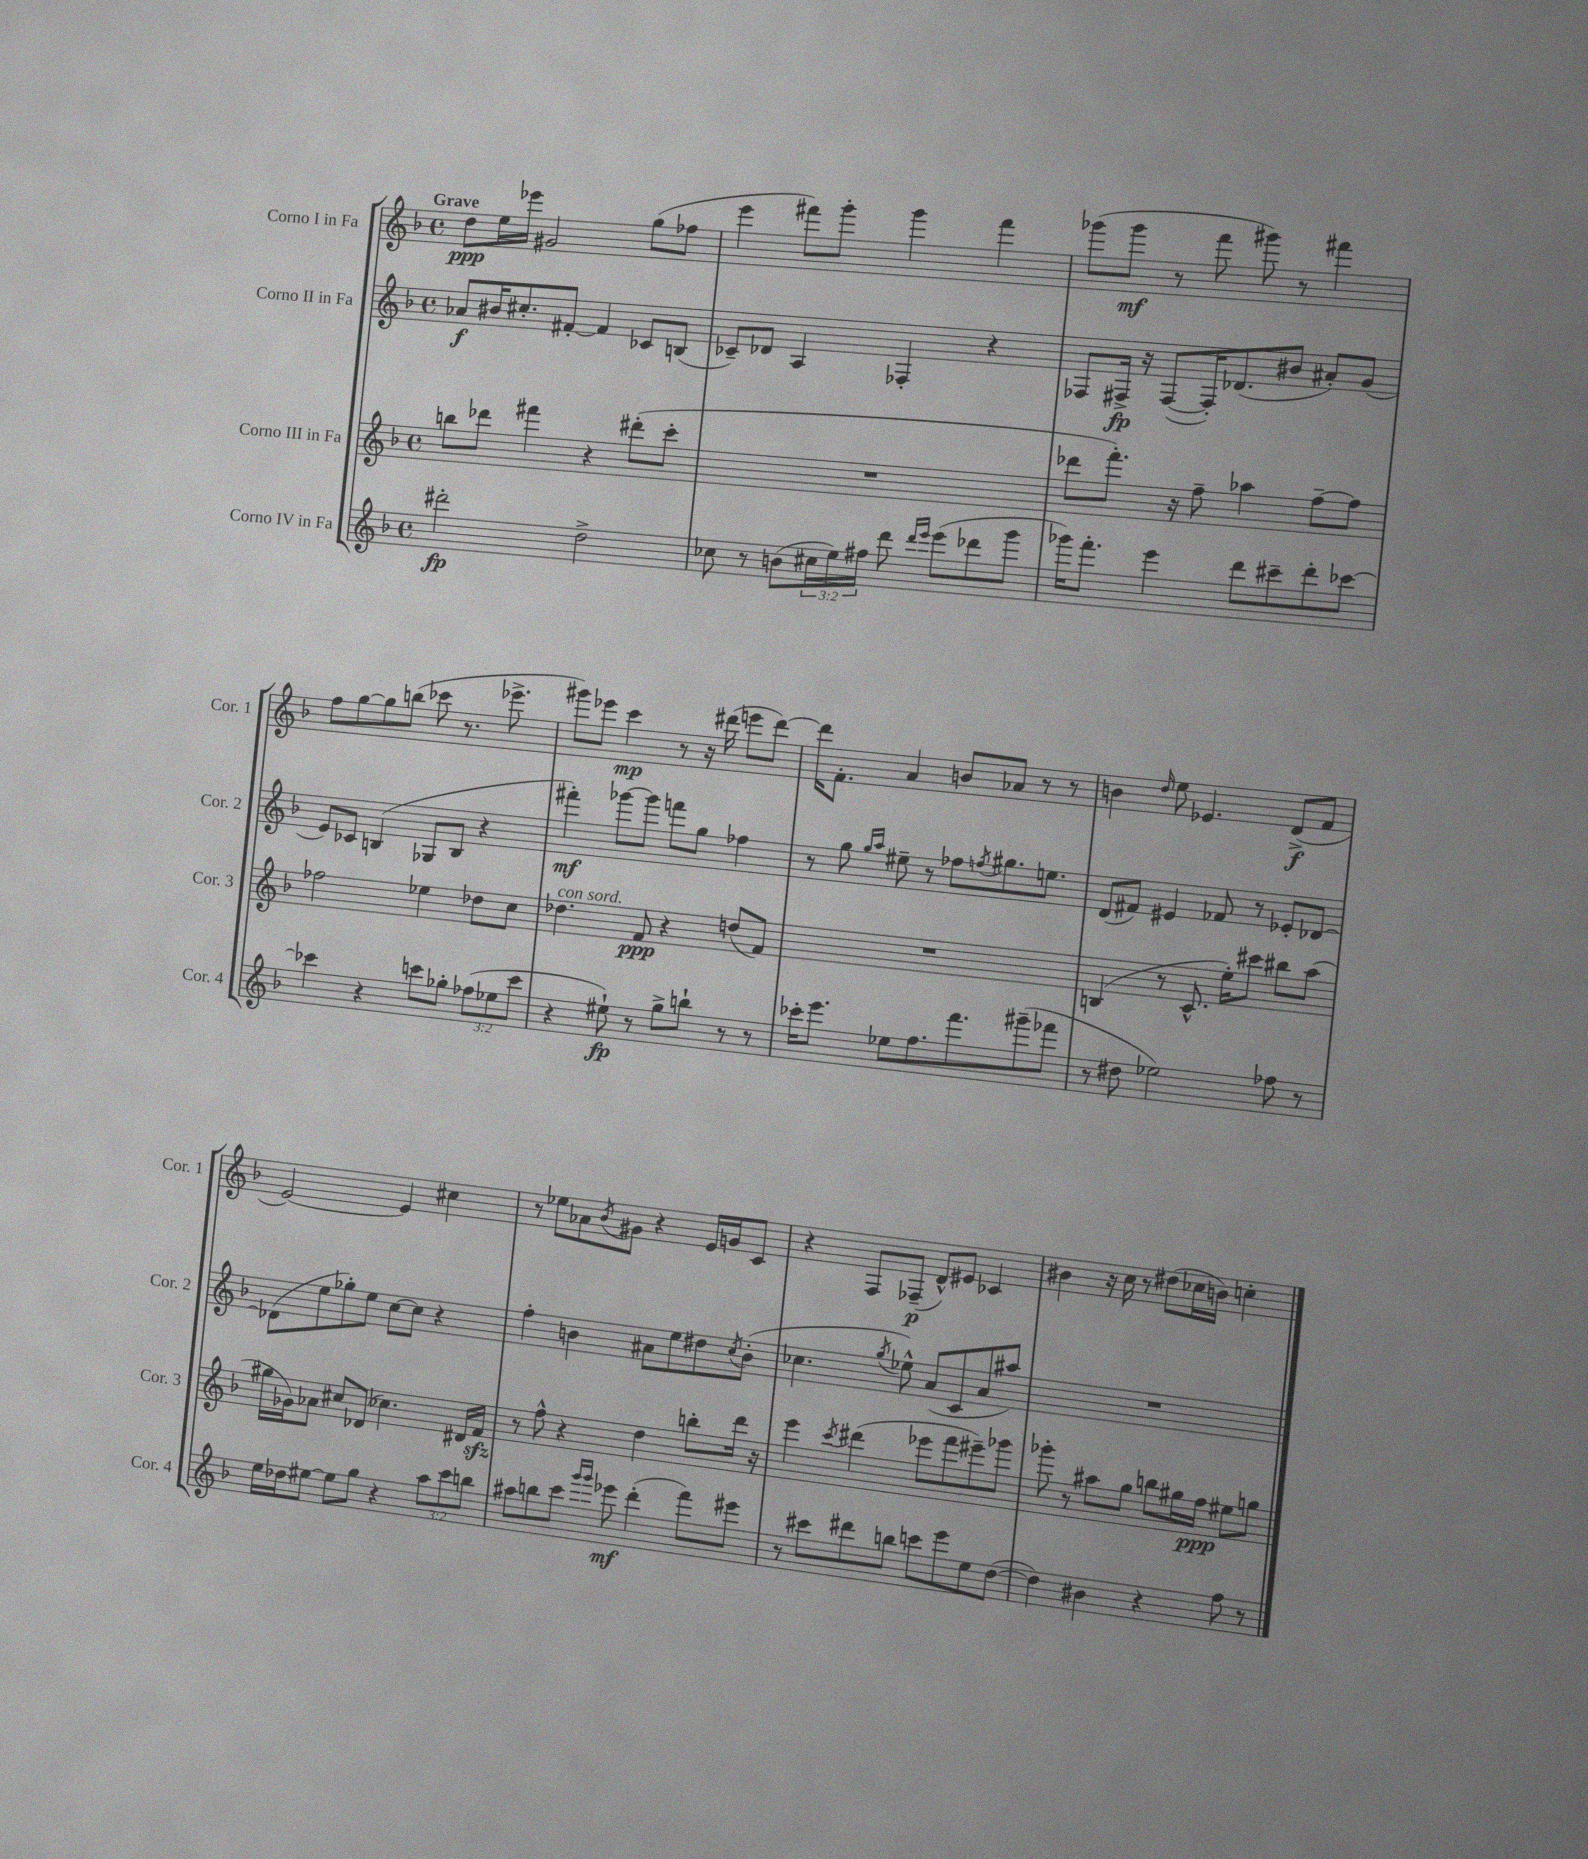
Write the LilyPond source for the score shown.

<<
\new StaffGroup <<
\new Staff = "s0" \with { instrumentName = "Corno I in Fa" shortInstrumentName = "Cor. 1" } {
    \clef treble \key f \major \defaultTimeSignature \time 4/4 \tempo "Grave"
    d''8\ppp e''16 ees'''16 gis'2 g''8( fes''8 |
    e'''4 fis'''8) g'''8-. g'''4 fis'''4 |
    ges'''8( ges'''8\mf r8 f'''8 gis'''8) r8 fis'''4 |
    f''8 g''8~ g''8 b''8( ces'''8 r8. ees'''8.-> |
    gis'''8) ees'''8 c'''4\mp r8 r16 dis'''16( e'''8 dis'''8~) |
    dis'''16 f'8.-. a'4 b'8 aes'8 r8 r8 |
    b'4 \grace { d''16 } e''8 ees'4. d'8->\f( f'8 |
    e'2~) e'4 cis''4 |
    r8 ees''8 aes'8 \acciaccatura { bes'8 } gis'8 r4 e'16 g'16 c'8 |
    r4 f8 fes8--\p( d'8-^) eis'8 ces'4 |
    bis'4 r16 c''16 r8 dis''8( ces''16 b'16) c''4-. \bar "|." |
}
\new Staff = "s1" \with { instrumentName = "Corno II in Fa" shortInstrumentName = "Cor. 2" } {
    \clef treble \key f \major \defaultTimeSignature \time 4/4
    aes'8\f bis'16 cis''8.-. fis'8~-. fis'4 ces'8 b8( |
    ces'8--) des'8 a4 fes4-. r4 |
    fes8 fis16->\fp r16 fis8~( fis16-.) des'8.( bis'8 ais'8-.) g'8( |
    e'8) ces'8 b4( ges8 b8 r4 |
    fis'''4-.\mf) ges'''8~ ges'''8 f'''8 g''8 fes''4 |
    r8 g''8 \grace { g''16 a''16 } eis''8-- r8 fes''8 \acciaccatura { f''8 } gis''8. e''8. |
    d'8( fis'8) eis'4 fes'8 r8 ees'8-. des'8~ |
    des'8( e''8 ges''8-.) e''8 c''8~ c''8 r4 |
    f''4-. b'4 ais'8 e''8 dis''8 \acciaccatura { c''8 } b'8-.( |
    ces''4. \acciaccatura { g''8 } ees''8-^) a'8( c'8 a'8 ais''8) |
    R1 \bar "|." |
}
\new Staff = "s2" \with { instrumentName = "Corno III in Fa" shortInstrumentName = "Cor. 3" } {
    \clef treble \key f \major \defaultTimeSignature \time 4/4
    b''8 des'''8 fis'''4 r4 dis'''8-.( c'''8-. |
    R1 |
    des'''8 f'''8.-.) r16 f''8-- aes''4 f''8~-- f''8 |
    fes''2 ees''4 des''8 c''8 |
    des''4.^\markup { \italic "con sord." } f'8\ppp r4 d''8( f'8) |
    R1 |
    b4( r8 c'8.-^ e''16-.) cis'''8 bis''8 a''8( |
    gis''16 ges'16) aes'8 cis''8 des'8( ces''4.) dis'16 f'16\sfz |
    r8 f''8-^ r4 d''4 b''8-. d'''16 r16 |
    e'''4 \acciaccatura { c'''8 } dis'''4( ees'''8 f'''8 eis'''8--) ges'''8 |
    ges'''8-. r8 ais''8 g''8 b''8 gis''16 f''16\ppp eis''8 g''8 \bar "|." |
}
\new Staff = "s3" \with { instrumentName = "Corno IV in Fa" shortInstrumentName = "Cor. 4" } {
    \clef treble \key f \major \defaultTimeSignature \time 4/4 \override Staff.TupletNumber.text = #tuplet-number::calc-fraction-text
    dis'''2-.\fp d''2-> |
    ces''8 r8 b'8( \tuplet 3/2 { cis''16 e''16) fis''16 } d'''8 \grace { d'''16 e'''16 } e'''8( des'''8 g'''8 |
    ges'''16) f'''8.-. e'''4 d'''8 cis'''8-- d'''8-. ces'''8~ |
    ces'''4 r4 c'''8 ges''8-. \tuplet 3/2 { fes''8( ees''8 c'''8 } |
    r4 eis''8-!\fp) r8 g''8-> b''8-! r8 r8 |
    ces'''16-. e'''8. ees''8 f''8. f'''8. gis'''8--( fes'''8 |
    r8 dis''8 ees''2) fes''8 r8 |
    e''16 des''16 eis''8~ eis''8 g''8 r4 \tuplet 3/2 { a''8 c'''8 b''8 } |
    ais''8 b''8 c'''8 \grace { g'''16 g'''16 } ees'''8\mf d'''4-.( f'''8) eis'''8 |
    r8 cis'''8 dis'''8 b''8 c'''8 e'''8 e''8 d''8~( |
    d''4) bis'4 r4 f''8 r8 \bar "|." |
}
>>
>>
\layout { \context { \Score \remove "Bar_number_engraver" } }
